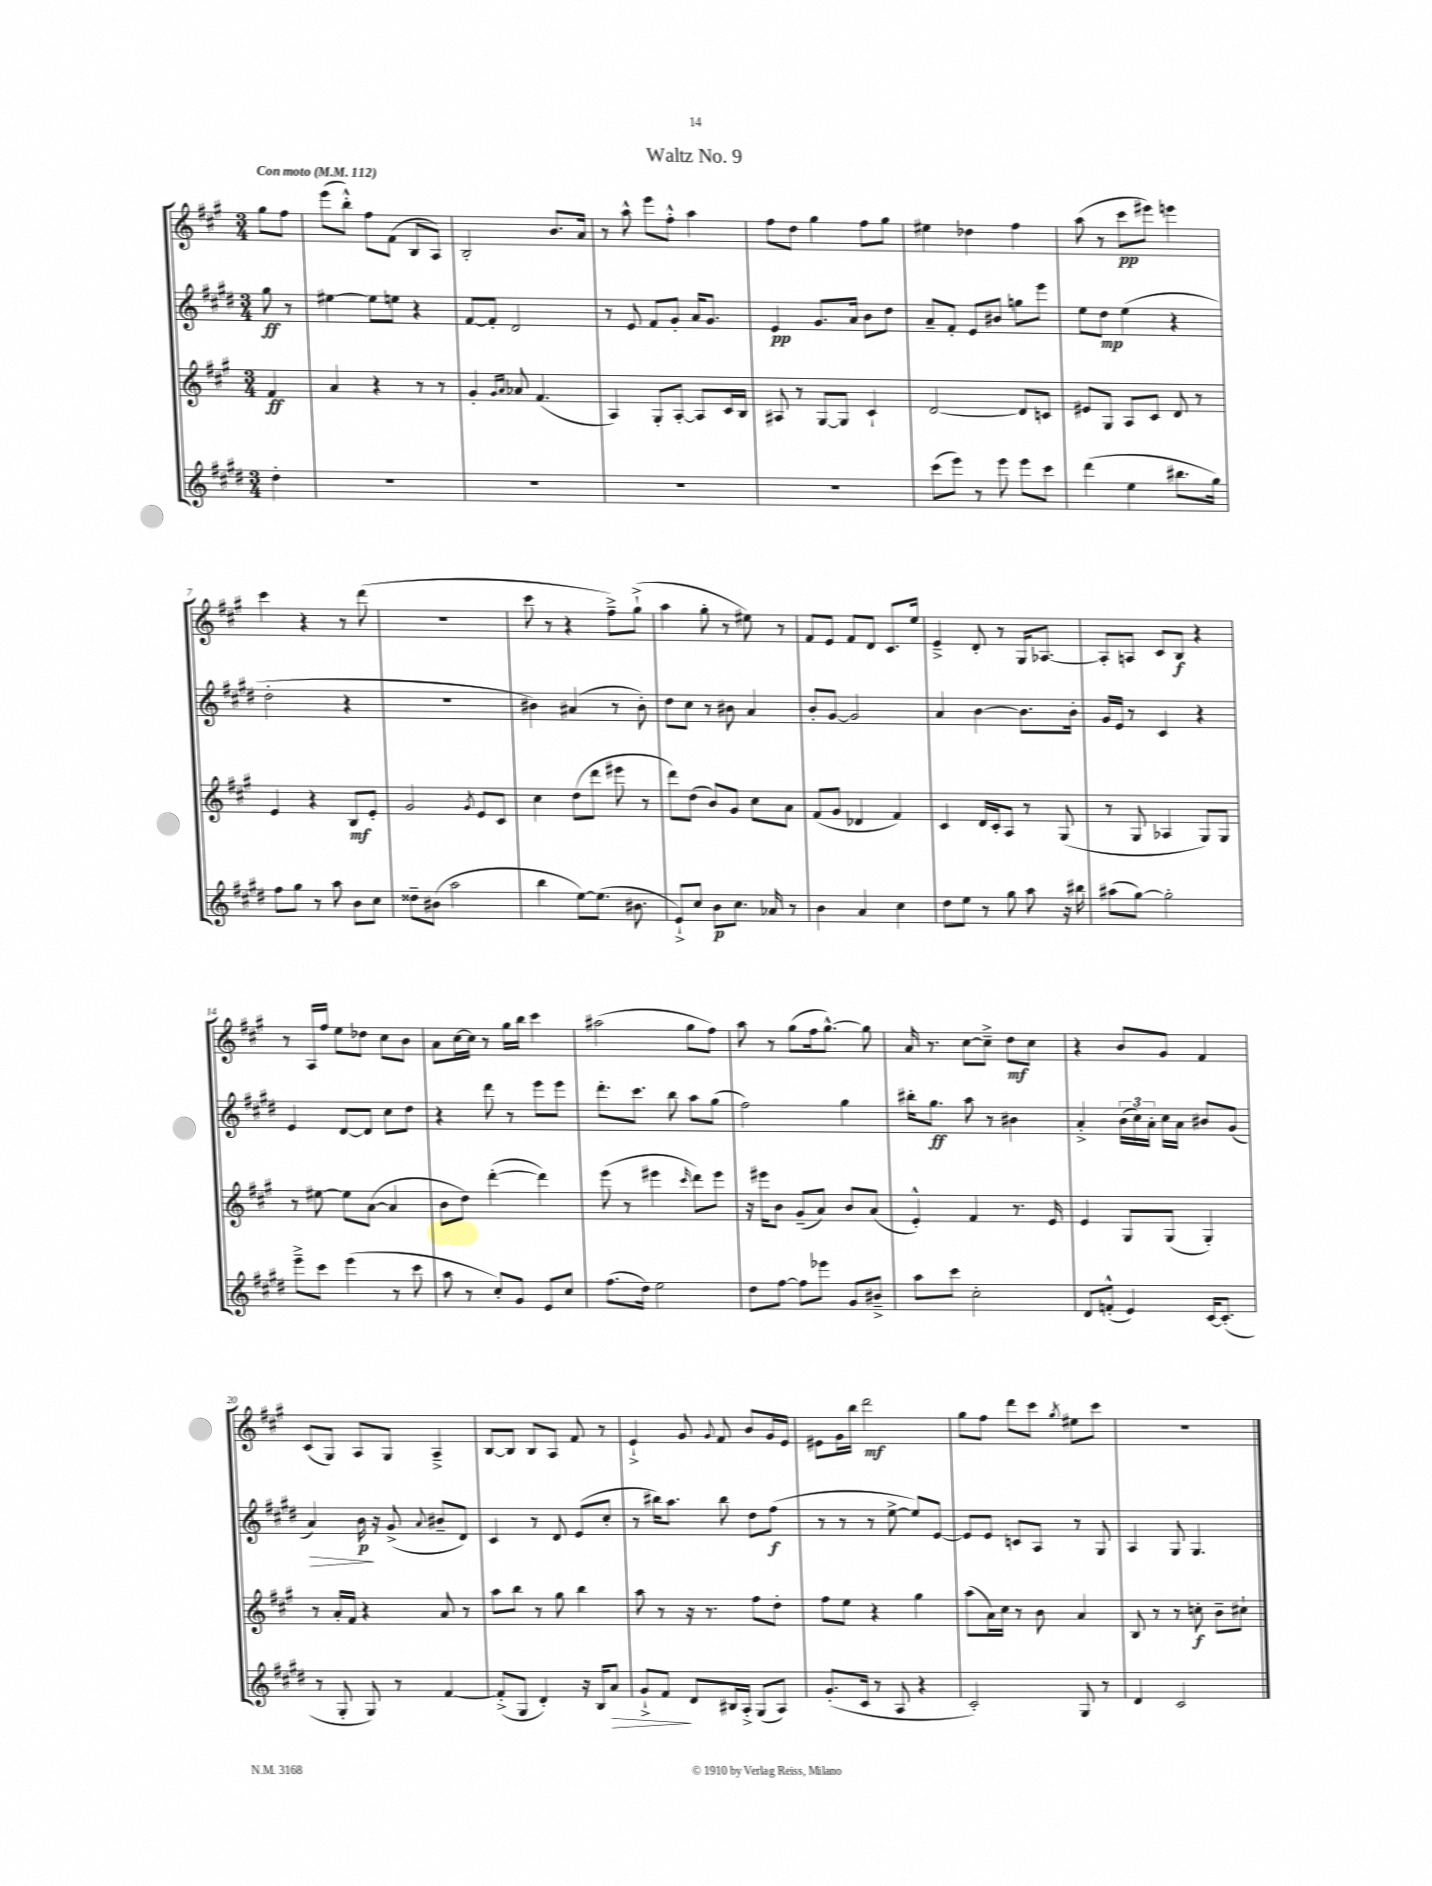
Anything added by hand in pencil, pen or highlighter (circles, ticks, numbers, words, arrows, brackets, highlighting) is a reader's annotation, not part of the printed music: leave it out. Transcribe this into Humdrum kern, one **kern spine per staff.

**kern	**dynam	**kern	**dynam	**kern	**dynam	**kern	**dynam
*part4	*part4	*part3	*part3	*part2	*part2	*part1	*part1
*staff4	*staff4	*staff3	*staff3	*staff2	*staff2	*staff1	*staff1
*clefG2	*	*clefG2	*	*clefG2	*	*clefG2	*
*k[f#c#g#d#]	*	*k[f#c#g#]	*	*k[f#c#g#d#]	*	*k[f#c#g#]	*
*M3/4	*	*M3/4	*	*M3/4	*	*M3/4	*
*MM112	*	*MM112	*	*MM112	*	*MM112	*
=	=	=	=	=	=	=	=
!	!	!	!	!	!	!LO:TX:a:B:t=Con moto	!
4dd#'\	.	4f#/	ff	8gg#\	ff	8gg#\L	.
.	.	.	.	8r	.	8ff#\J	.
=1	=1	=1	=1	=1	=1	=1	=1
2.r	.	4a/	.	[4ee#X\	.	(8eee\L	.
.	.	.	.	.	.	8bb'^^\J)	.
.	.	4r	.	8ee#\L]	.	8ff#\L	.
.	.	.	.	8een\J	.	(8f#\J	.
.	.	8r	.	4r	.	8B/L	.
.	.	8r	.	.	.	8A/J)	.
=2	=2	=2	=2	=2	=2	=2	=2
2.r	.	4g#'/	.	[8f#/L	.	2B'/	.
.	.	.	.	8f#'/J]	.	.	.
.	.	16qqg#/LL	.	.	.	.	.
.	.	16qqa/JJ	.	.	.	.	.
.	.	8a-X/	.	2d#/	.	.	.
.	.	(4.f#/	.	.	.	.	.
.	.	.	.	.	.	8.b/L	.
.	.	.	.	.	.	16a/Jk	.
=3	=3	=3	=3	=3	=3	=3	=3
2.r	.	4A/)	.	8r	.	8r	.
.	.	.	.	8e/	.	8aa^^\	.
.	.	8G#'/L	.	8f#/L	.	8eee\L	.
.	.	[8A'/J	.	8g#'/J	.	8ff#'^^\J	.
.	.	8A/L]	.	16a/KL	.	4aa\	.
.	.	.	.	8.g#/J	.	.	.
.	.	16c#/L	.	.	.	.	.
.	.	16B/JJ	.	.	.	.	.
=4	=4	=4	=4	=4	=4	=4	=4
2.r	.	8A#X/	.	4e/	pp	8ff#\L	.
.	.	8r	.	.	.	8dd\J	.
.	.	[8G#/L	.	8.g#/L	.	4gg#\	.
.	.	8G#/J]	.	.	.	.	.
.	.	.	.	16a/Jk	.	.	.
.	.	4c#`/	.	8b\L	.	8ff#\L	.
.	.	.	.	8dd#\J	.	8gg#\J	.
=5	=5	=5	=5	=5	=5	=5	=5
(8ccc#\L	.	[2d/	.	8a~/L	.	4ee#X\	.
8eee\J)	.	.	.	8f#'/J	.	.	.
8r	.	.	.	8e/L	.	4dd-X\	.
8eee\	.	.	.	8b#X/J	.	.	.
8eee\L	.	8d/L]	.	8ggn\L	.	4ff#\	.
8ccc#\J	.	8cn/J	.	8eee\J	.	.	.
=6	=6	=6	=6	=6	=6	=6	=6
(4ddd#\	.	8e#X/L	.	8ee\L	.	(8aa\	.
.	.	8G#/J	.	8dd#\J	mp	8r	.
4ee\	.	8A/L	.	(4ee\	.	8ccc#\L	pp
.	.	8c#/J	.	.	.	8eee#X\J)	.
8.bb#X\L	.	8d/	.	4r	.	4eeen\	.
.	.	8r	.	.	.	.	.
16gg#\Jk)	.	.	.	.	.	.	.
!!LO:LB:g=z
=7	=7	=7	=7	=7	=7	=7	=7
8ff#\L	.	4e/	.	2dd#'\	.	4ccc#\	.
8gg#\J	.	.	.	.	.	.	.
8r	.	4r	.	.	.	4r	.
8aa\	.	.	.	.	.	.	.
8b\L	.	8B/L	mf	4r	.	8r	.
8cc#\J	.	8e'/J	.	.	.	(8ddd\	.
=8	=8	=8	=8	=8	=8	=8	=8
8dd##X~\L	.	2g#/	.	2.r	.	2.r	.
(8b#X\J	.	.	.	.	.	.	.
2aa\	.	.	.	.	.	.	.
.	.	8qg#/	.	.	.	.	.
.	.	8e/L	.	.	.	.	.
.	.	8c#/J	.	.	.	.	.
=9	=9	=9	=9	=9	=9	=9	=9
4bb\	.	4cc#\	.	4b#X\)	.	8ccc#\	.
.	.	.	.	.	.	8r	.
[8ee\L)	.	(8dd\L	.	(4a#X/	.	4r	.
(8.ee\J]	.	8ddd\J	.	.	.	.	.
.	.	8eee#X\	.	8r	.	8ff#~^\L)	.
8.b#X\	.	.	.	.	.	.	.
.	.	8r	.	8b#'\)	.	(8gg#`^\J	.
=10	=10	=10	=10	=10	=10	=10	=10
8e`^/L)	.	8ddd\L)	.	8dd#\L	.	4aa\	.
8cc#/J	.	(8dd\J	.	8cc#\J	.	.	.
8b\L	p	8b/L)	.	8r	.	8gg#'\	.
8.cc#\J	.	8g#/J	.	8b#X\	.	8r	.
.	.	8cc#\L	.	4a/	.	8ee#X\)	.
16a-X/	.	.	.	.	.	.	.
8r	.	8a\J	.	.	.	8r	.
=11	=11	=11	=11	=11	=11	=11	=11
4b\	.	(8f#/L	.	8b'/L	.	8f#/L	.
.	.	8g#/J	.	[8g#/J	.	8e/J	.
4a/	.	4d-X/	.	2g#/]	.	8f#/L	.
.	.	.	.	.	.	8d/J	.
4cc#\	.	4f#/)	.	.	.	8.c#/L	.
.	.	.	.	.	.	16ee/Jk	.
=12	=12	=12	=12	=12	=12	=12	=12
8dd#\L	.	4c#/	.	4a/	.	4e~^/	.
8ee\J	.	.	.	.	.	.	.
8r	.	16d/LL	.	[4b\	.	8d'/	.
.	.	16c#'/J	.	.	.	.	.
8gg#\	.	8A/J	.	.	.	8r	.
8aa\	.	8r	.	8.b\L]	.	16G#/KL	.
.	.	.	.	.	.	[8.A-X/J	.
16r	.	(8G#/	.	.	.	.	.
16bb#X\	.	.	.	16b'\Jk	.	.	.
=13	=13	=13	=13	=13	=13	=13	=13
(8aa#X\L	.	8r	.	16g#/LL	.	8A-'/L]	.
.	.	.	.	16e/JJ	.	.	.
[8gg#\J)	.	8G#/	.	8r	.	8An/J	.
2gg#'\]	.	4A-X/	.	4c#/	.	8c#/L	.
.	.	.	.	.	.	8B/J	f
.	.	8G#/L)	.	4r	.	4r	.
.	.	8G#/J	.	.	.	.	.
!!LO:LB:g=z
=14	=14	=14	=14	=14	=14	=14	=14
8eee~^\L	.	8r	.	4e/	.	8r	.
8ccc#\J	.	[8ee#X\	.	.	.	16A/LL	.
.	.	.	.	.	.	16ff#/JJ	.
(4eee\	.	8ee#\L]	.	[8d#/L	.	8ee\L	.
.	.	([8a\J	.	8d#/J]	.	8dd-X\J	.
8r	.	4a/]	.	8cc#\L	.	8cc#\L	.
8ccc#\	.	.	.	8dd#\J	.	8b\J	.
=15	=15	=15	=15	=15	=15	=15	=15
8aa\	.	8b\L	.	4r	.	8a\L	.
8r	.	8dd\J)	.	.	.	[16cc#\L	.
.	.	.	.	.	.	16cc#\JJ]	.
8cc#'/L)	.	([4ddd'\	.	8ddd#\	.	8r	.
8g#/J	.	.	.	8r	.	16gg#\LL	.
.	.	.	.	.	.	16bb\JJ	.
8e/L	.	4ddd\])	.	8eee\L	.	4ccc#\	.
8cc#/J	.	.	.	8eee\J	.	.	.
=16	=16	=16	=16	=16	=16	=16	=16
(8.ff#\L	.	(8eee\	.	8.ddd#'\L	.	(2aa#X\	.
.	.	8r	.	.	.	.	.
16dd#\Jk)	.	.	.	8.ccc#\J	.	.	.
2ee\	.	4eee#X\	.	.	.	.	.
.	.	.	.	8bb\	.	.	.
.	.	16qqccc#/	.	.	.	.	.
.	.	8ddd\L)	.	8aa\L	.	8gg#\L	.
.	.	8eee#\J	.	(8gg#\J	.	8ff#\J)	.
=17	=17	=17	=17	=17	=17	=17	=17
8dd#\L	.	16r	.	2ff#\)	.	8aa\	.
.	.	16eee#X\KL	.	.	.	.	.
[8ff#\J	.	8b\J	.	.	.	8r	.
8ff#\L]	.	(8g#~/L	.	.	.	(8gg#\L	.
8eee-X\J	.	8a/J)	.	.	.	16ff#\k	.
.	.	.	.	.	.	[8.gg#^^\J)	.
8g#/L	.	8b/L	.	4gg#\	.	.	.
8b#X~^/J	.	(8a/J	.	.	.	8gg#\]	.
=18	=18	=18	=18	=18	=18	=18	=18
8aa\L	.	4e'^^/)	.	16bb#X'\KL	.	16a/	.
.	.	.	.	8.gg#\J	ff	8.r	.
8ccc#\J	.	.	.	.	.	.	.
2cc#'\	.	4f#/	.	8aa\	.	[8cc#\L	.
.	.	.	.	8r	.	8cc#~^\J]	.
.	.	8.r	.	4b#X\	.	8dd\L	mf
.	.	.	.	.	.	8cc#\J	.
.	.	16e/	.	.	.	.	.
=19	=19	=19	=19	=19	=19	=19	=19
8d#/L	.	4e/	.	4a'^/	.	4r	.
(8fn'^^/J	.	.	.	.	.	.	.
4e/)	.	8G#/L	.	(24b\LL	.	8b/L	.
.	.	.	.	24cc#\)	.	.	.
.	.	.	.	24a'\JJ	.	.	.
.	.	(8G#/J	.	16cc#\LL	.	8g#/J	.
.	.	.	.	16a\JJ	.	.	.
[16c#/KL	.	4G#'/)	.	8b#X/L	.	4f#/	.
(8.c#'/J]	.	.	.	.	.	.	.
.	.	.	.	(8g#/J	.	.	.
!!LO:LB:g=z
=20	=20	=20	=20	=20	=20	=20	=20
!	!	!	!	!	!LO:HP:b	!	!
8r	.	8r	.	4a/)	>	(8c#/L	.
8G#'/	.	16a'/LL	.	.	.	8G#/J)	.
.	.	16f#/JJ	.	.	.	.	.
8G#/)	.	4r	.	16b\	p	8A/L	.
.	.	.	.	16r	]	.	.
8r	.	.	.	(8g#^/	.	8G#/J	.
.	.	.	.	8qqa/	.	.	.
[4f#/	.	8a/	.	8b#X~/L	.	4A~^/	.
.	.	8r	.	8d#/J)	.	.	.
=21	=21	=21	=21	=21	=21	=21	=21
(8f#'^/L]	.	8aa\L	.	4c#/	.	[8B/L	.
8G#/J	.	8bb\J	.	.	.	8B/J]	.
4d#'/)	.	8r	.	8r	.	8B/L	.
.	.	8gg#\	.	8d#/	.	8A/J	.
16r	.	4bb\	.	(8e/L	.	8f#/	.
16B/KL	.	.	.	.	.	.	.
!	!LO:HP:b	!	!	!	!	!	!
8a/J	>	.	.	8cc#'/J	.	8r	.
=22	=22	=22	=22	=22	=22	=22	=22
8g#`^/L	.	8aa\	.	8r	.	4e`^/	.
8f#/J	.	8r	.	16bb#X\KL)	.	.	.
.	.	.	.	8.aa\J	.	.	.
8d#/L	]	16r	.	.	.	8g#/	.
.	.	8.r	.	.	.	.	.
.	.	.	.	.	.	8qqg#/	.
16B#X/L	.	.	.	8bb#\	.	8f#/	.
16A'^/JJ	.	.	.	.	.	.	.
(8G#/L	.	8ff#\L	.	8dd#\L	.	8b/L	.
8A/J)	.	8dd'\J	.	(8ff#\J	f	16g#/L	.
.	.	.	.	.	.	16e/JJ	.
=23	=23	=23	=23	=23	=23	=23	=23
(8.g#'/L	.	8ff#\L	.	8r	.	8e#X\L	.
.	.	8ee\J	.	8r	.	16g#\L	.
16c#/Jk	.	.	.	.	.	16bb\JJ	.
8r	.	4r	.	8r	.	2ddd\	mf
8A/	.	.	.	[8ee^\	.	.	.
4r	.	4gg#\	.	8ee/L])	.	.	.
.	.	.	.	[8e/J	.	.	.
=24	=24	=24	=24	=24	=24	=24	=24
2c#'/)	.	(8aa\L	.	8e/L]	.	8gg#\L	.
.	.	16a\L)	.	8e/J	.	8ff#\J	.
.	.	16cc#\JJ	.	.	.	.	.
.	.	8r	.	8cn/L	.	8ddd\L	.
.	.	8b\	.	8A/J	.	8ccc#\J	.
.	.	.	.	.	.	8qgg#/	.
8G#/	.	4a/	.	8r	.	8ee#X\L	.
8r	.	.	.	8G#/	.	8ccc#\J	.
=25	=25	=25	=25	=25	=25	=25	=25
4d#/	.	8B/	.	4A/	.	2.r	.
.	.	8r	.	.	.	.	.
2c#/	.	8r	.	8G#/	.	.	.
.	.	8ccn'\	f	4.G#/	.	.	.
.	.	8b~\L	.	.	.	.	.
.	.	8cc#X`\J	.	.	.	.	.
==	==	==	==	==	==	==	==
*-	*-	*-	*-	*-	*-	*-	*-
